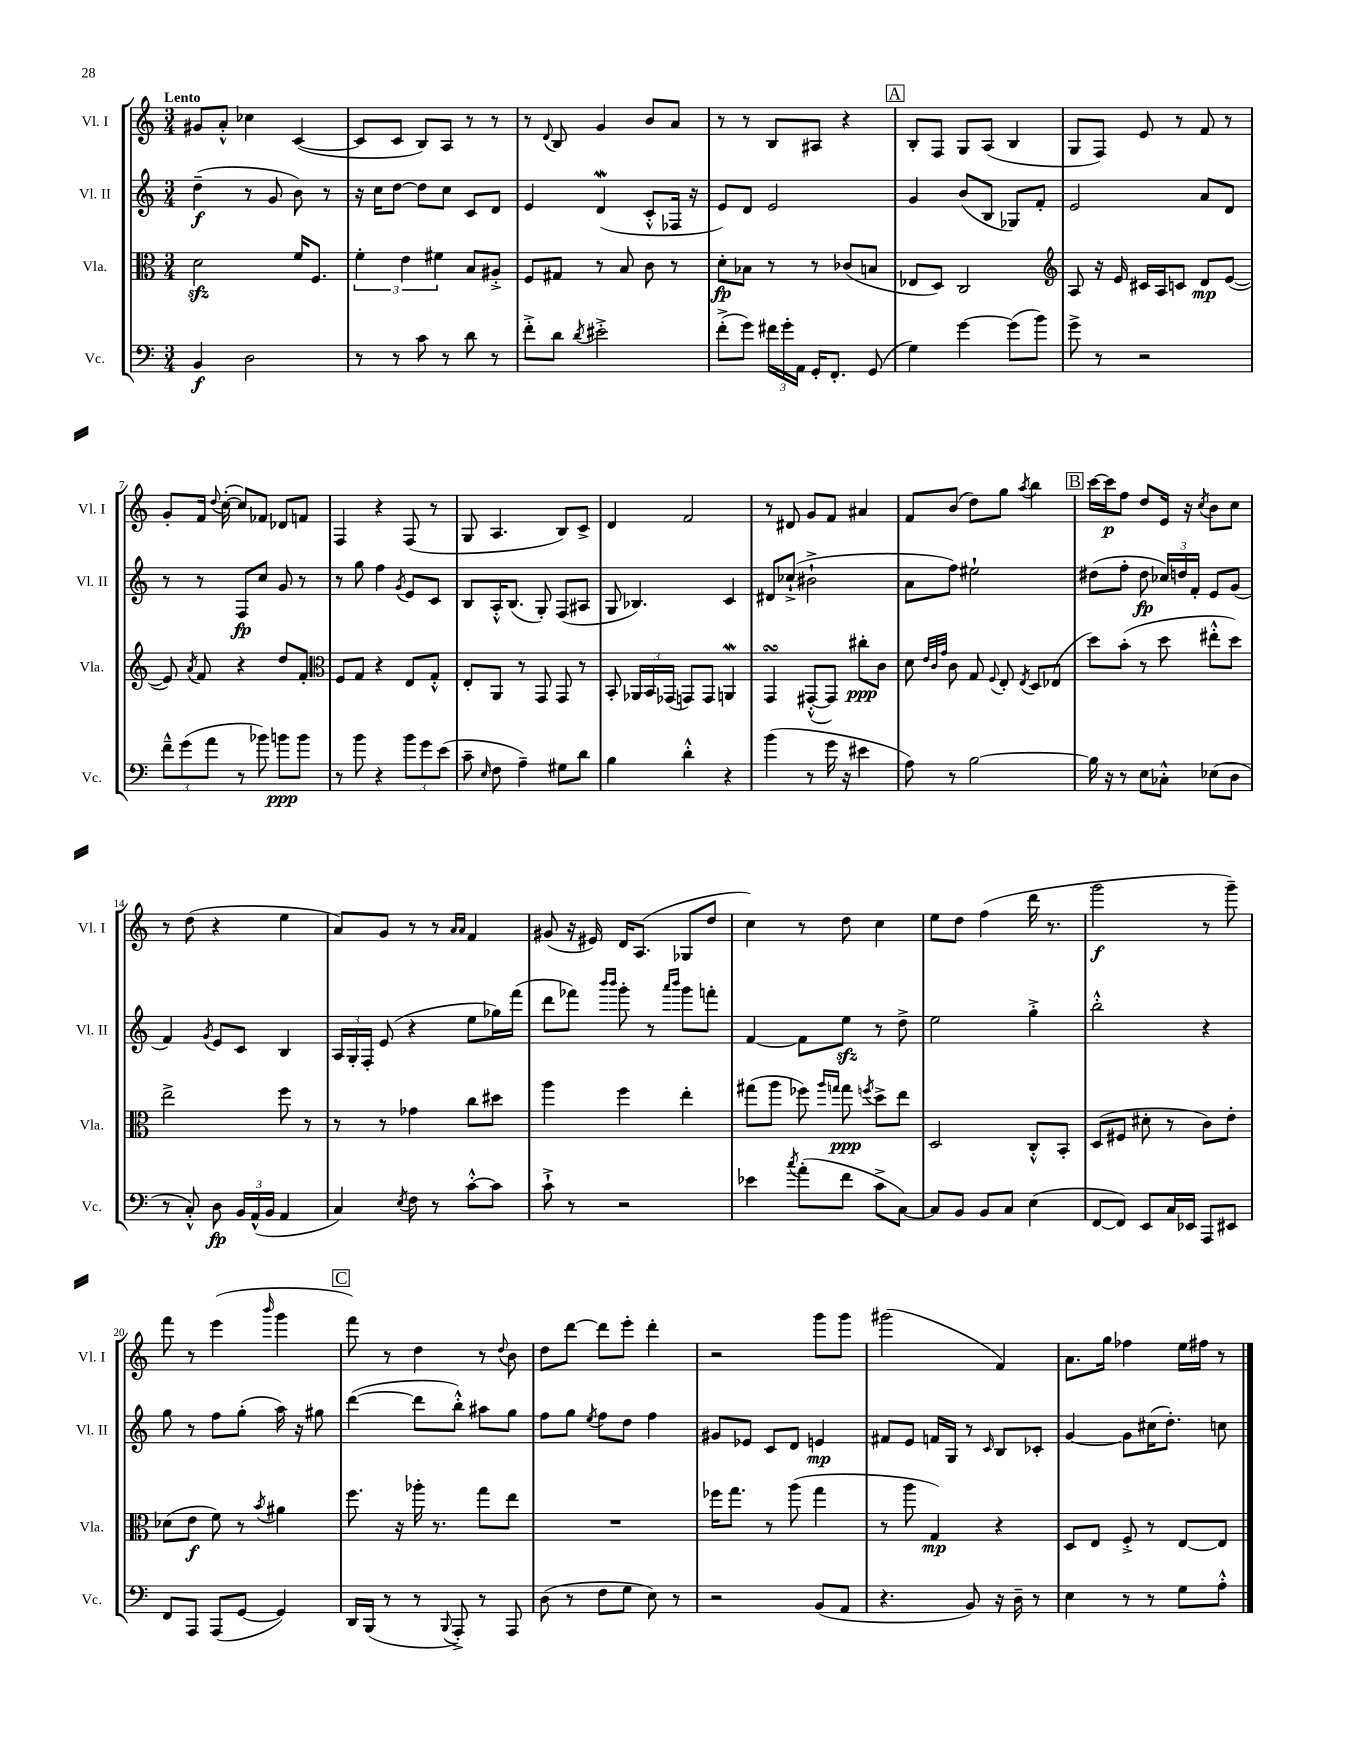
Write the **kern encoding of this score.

**kern	**kern	**kern	**kern
*staff4	*staff3	*staff2	*staff1
*clefF4	*clefC3	*clefG2	*clefG2
*k[]	*k[]	*k[]	*k[]
*M3/4	*M3/4	*M3/4	*M3/4
4BB	2d	(4dd~	8g#
.	.	.	8a'^^
2D	.	8r	4cc-
.	.	8g	.
.	16f	8b)	([4c
.	8.F	.	.
.	.	8r	.
=	=	=	=
8r	6f'	16r	8c]
.	.	16cc	.
8r	.	[8dd	8c
.	6e	.	.
8c	.	8dd]	8B)
.	6f#	.	.
8r	.	8cc	8A
8d	8B	8c	8r
8r	8A#'^	8d	8r
=	=	=	=
8f'^	8F	4e	8r
.	.	.	8qqd
8d	8G#	.	8B
8qd	.	.	.
2e#'^	8r	(4d	4g
.	8B	.	.
.	8c	8c'^^	8b
.	8r	16F-	8a
.	.	16r	.
=	=	=	=
(8f'^	8d'	8e)	8r
8g)	8B-	8d	8r
24f#	8r	2e	8B
24g'	.	.	.
24AA	.	.	.
16GG'	8r	.	8A#
8.FF'	.	.	.
.	(8c-	.	4r
(8GG	8B	.	.
=	=	=	=
4G)	8E-	4g	8B'
.	8D)	.	8F
[4g	2C	(8b	8G
.	.	8B	(8A
(8g]	.	8G-)	4B
8b)	.	8f'	.
=	=	=	=
*	*clefG2	*	*
8g^	8A	2e	8G
8r	16r	.	8F)
.	16e	.	.
2r	16c#	.	8e
.	16A	.	.
.	8c	.	8r
.	8d	8a	8f
.	([8e	8d	8r
=	=	=	=
12f~^^	8e])	8r	8g'
(12g	.	.	.
.	8qa	.	.
.	8f	8r	16f
12a	.	.	.
.	.	.	8qqdd
.	.	.	([16cc'
8r	4r	8F	8cc])
8b-)	.	8cc	8f-
8b	8dd	8g	8d-
8b	8f'	8r	8f
=	=	=	=
*	*clefC3	*	*
8r	8F	8r	4F
8b	8G	8gg	.
4r	4r	4ff	4r
.	.	8qg	.
12b	8E	8e	(8F
12g	.	.	.
.	8G'^^	8c	8r
(12e	.	.	.
=	=	=	=
8c~	8E'	8B	8G
16qqE	.	.	.
8F	8AA	16A'^^	4.A
.	.	(8.B	.
4A~)	8r	.	.
.	8GG	8G')	.
8G#	8GG	(8F	8B)
8d	8r	8A#	8c^
=	=	=	=
4B	8BB'	8G	4d
.	24AA-	4.B-)	.
.	24BB	.	.
.	(24GG-	.	.
4d'^^	8GG)	.	2f
.	8GG	.	.
4r	4AA	4c	.
=	=	=	=
(4b	4GG	8d#	8r
.	.	(8cc-`^	8d#
8r	([8GG#'^^	2b#`^	8g
16g	8GG#])	.	8f
16r	.	.	.
4e#	8cc#'	.	4a#
.	8c	.	.
=	=	=	=
8A)	8d	8a	8f
.	32qqe	.	.
.	32qqc	.	.
.	32qqg	.	.
8r	8c	8ff)	(8b
[2B	8G	2ee#`	8dd)
.	8qqF	.	.
.	8E'	.	8gg
.	8qE	.	8qaa
.	8D	.	4bb
.	(8E-	.	.
=	=	=	=
16B]	8dd)	(8dd#	[16ccc
16r	.	.	16ccc]
8r	(8b'	8ff'	8ff
8E	8r	8dd#	8dd
8C-'^^	8dd	24cc-)	16e
.	.	24dd	.
.	.	.	16r
.	.	24f'	.
.	.	.	8qcc
(8E-	8ee#'^^	8e	8b
8D	8dd)	(8g	8cc
=	=	=	=
8r	2ee^	4f)	8r
8C'^^)	.	.	(8dd
.	.	8qg	.
8D	.	8e	4r
24BB	.	8c	.
(24AA^^	.	.	.
24BB	.	.	.
4AA	8ff	4B	4ee
.	8r	.	.
=	=	=	=
4C)	8r	24A	8a)
.	.	24G'	.
.	.	24F'	.
.	8r	(8e	8g
8qE	.	.	.
8F	4g-	4r	8r
8r	.	.	8r
.	.	.	16qqa
.	.	.	16qqa
[8c'^^	8cc	8ee	4f
8c]	8dd#	16gg-)	.
.	.	(16fff	.
=	=	=	=
8c`^	4aa	8ddd	(8g#
8r	.	8fff-)	16r
.	.	.	16e#)
.	.	16qqbbb	.
.	.	16qqbbb	.
2r	4ff	8ggg'	16d
.	.	.	(8.A
.	.	8r	.
.	.	16qqaaa	.
.	.	16qqbbb	.
.	4ee'	8ggg	8G-
.	.	8fff'	8dd
=	=	=	=
4e-	(8gg#	[4f	4cc)
.	8aa	.	.
8qcc	.	.	.
(8a'	8ff-)	8f]	8r
.	16qqaa	.	.
.	16qqgg	.	.
8f	8gg	8ee	8dd
.	8qff	.	.
8c^	8dd^	8r	4cc
[8C)	8ee	8dd^	.
=	=	=	=
8C]	2D	2ee	8ee
8BB	.	.	8dd
8BB	.	.	(4ff
8C	.	.	.
(4E	8C'^^	4gg'^	16ddd
.	.	.	8.r
.	8BB'	.	.
=	=	=	=
[8FF	(8D	2bb'^^	2ggg
8FF])	8F#	.	.
8EE	8d#'	.	.
16C	8r	.	.
16EE-	.	.	.
8AAA	8c)	4r	8r
8EE#	8e'	.	8ggg~)
=	=	=	=
8FF	(8d-	8gg	8fff
8AAA	8e	8r	8r
(8AAA	8f)	8ff	(4eee
[8GG	8r	(8gg'	.
.	8qb	.	16qqbbb
4GG])	4a#	16aa)	4ggg
.	.	16r	.
.	.	8gg#	.
=	=	=	=
16DD	8.ff	([4ddd	8fff)
(16BBB	.	.	.
8r	.	.	8r
.	16r	.	.
8r	16aa-'	8ddd]	4dd
.	8.r	.	.
8qqBBB	.	.	.
8AAA'^)	.	8bb'^^)	.
8r	8gg	8aa#	8r
.	.	.	8qqdd
8AAA	8ee	8gg	8b
=	=	=	=
(8D	2.r	8ff	8dd
8r	.	8gg	[8ddd
.	.	8qee	.
8F	.	8ff	8ddd]
8G	.	8dd	8eee'
8E)	.	4ff	4ddd'
8r	.	.	.
=	=	=	=
2r	16ff-	8g#	2r
.	8.gg	.	.
.	.	8e-	.
.	8r	8c	.
.	(8aa	8d	.
(8BB	4gg	4e	8ggg
8AA	.	.	8ggg
=	=	=	=
4.r	8r	8f#	(2ggg#
.	8aa	8e	.
.	4G)	16f	.
.	.	16G	.
8BB)	.	8r	.
.	.	16qqc	.
16r	4r	8B	4f)
16D~	.	.	.
8r	.	8c-'	.
=	=	=	=
4E	8D	[4g	8.a
.	8E	.	.
.	.	.	16gg
8r	8F'^	8g]	4ff-
8r	8r	(16cc#	.
.	.	8.dd')	.
8G	[8E	.	16ee
.	.	.	16ff#
8A'^^	8E]	8cc	8r
==	==	==	==
*-	*-	*-	*-
